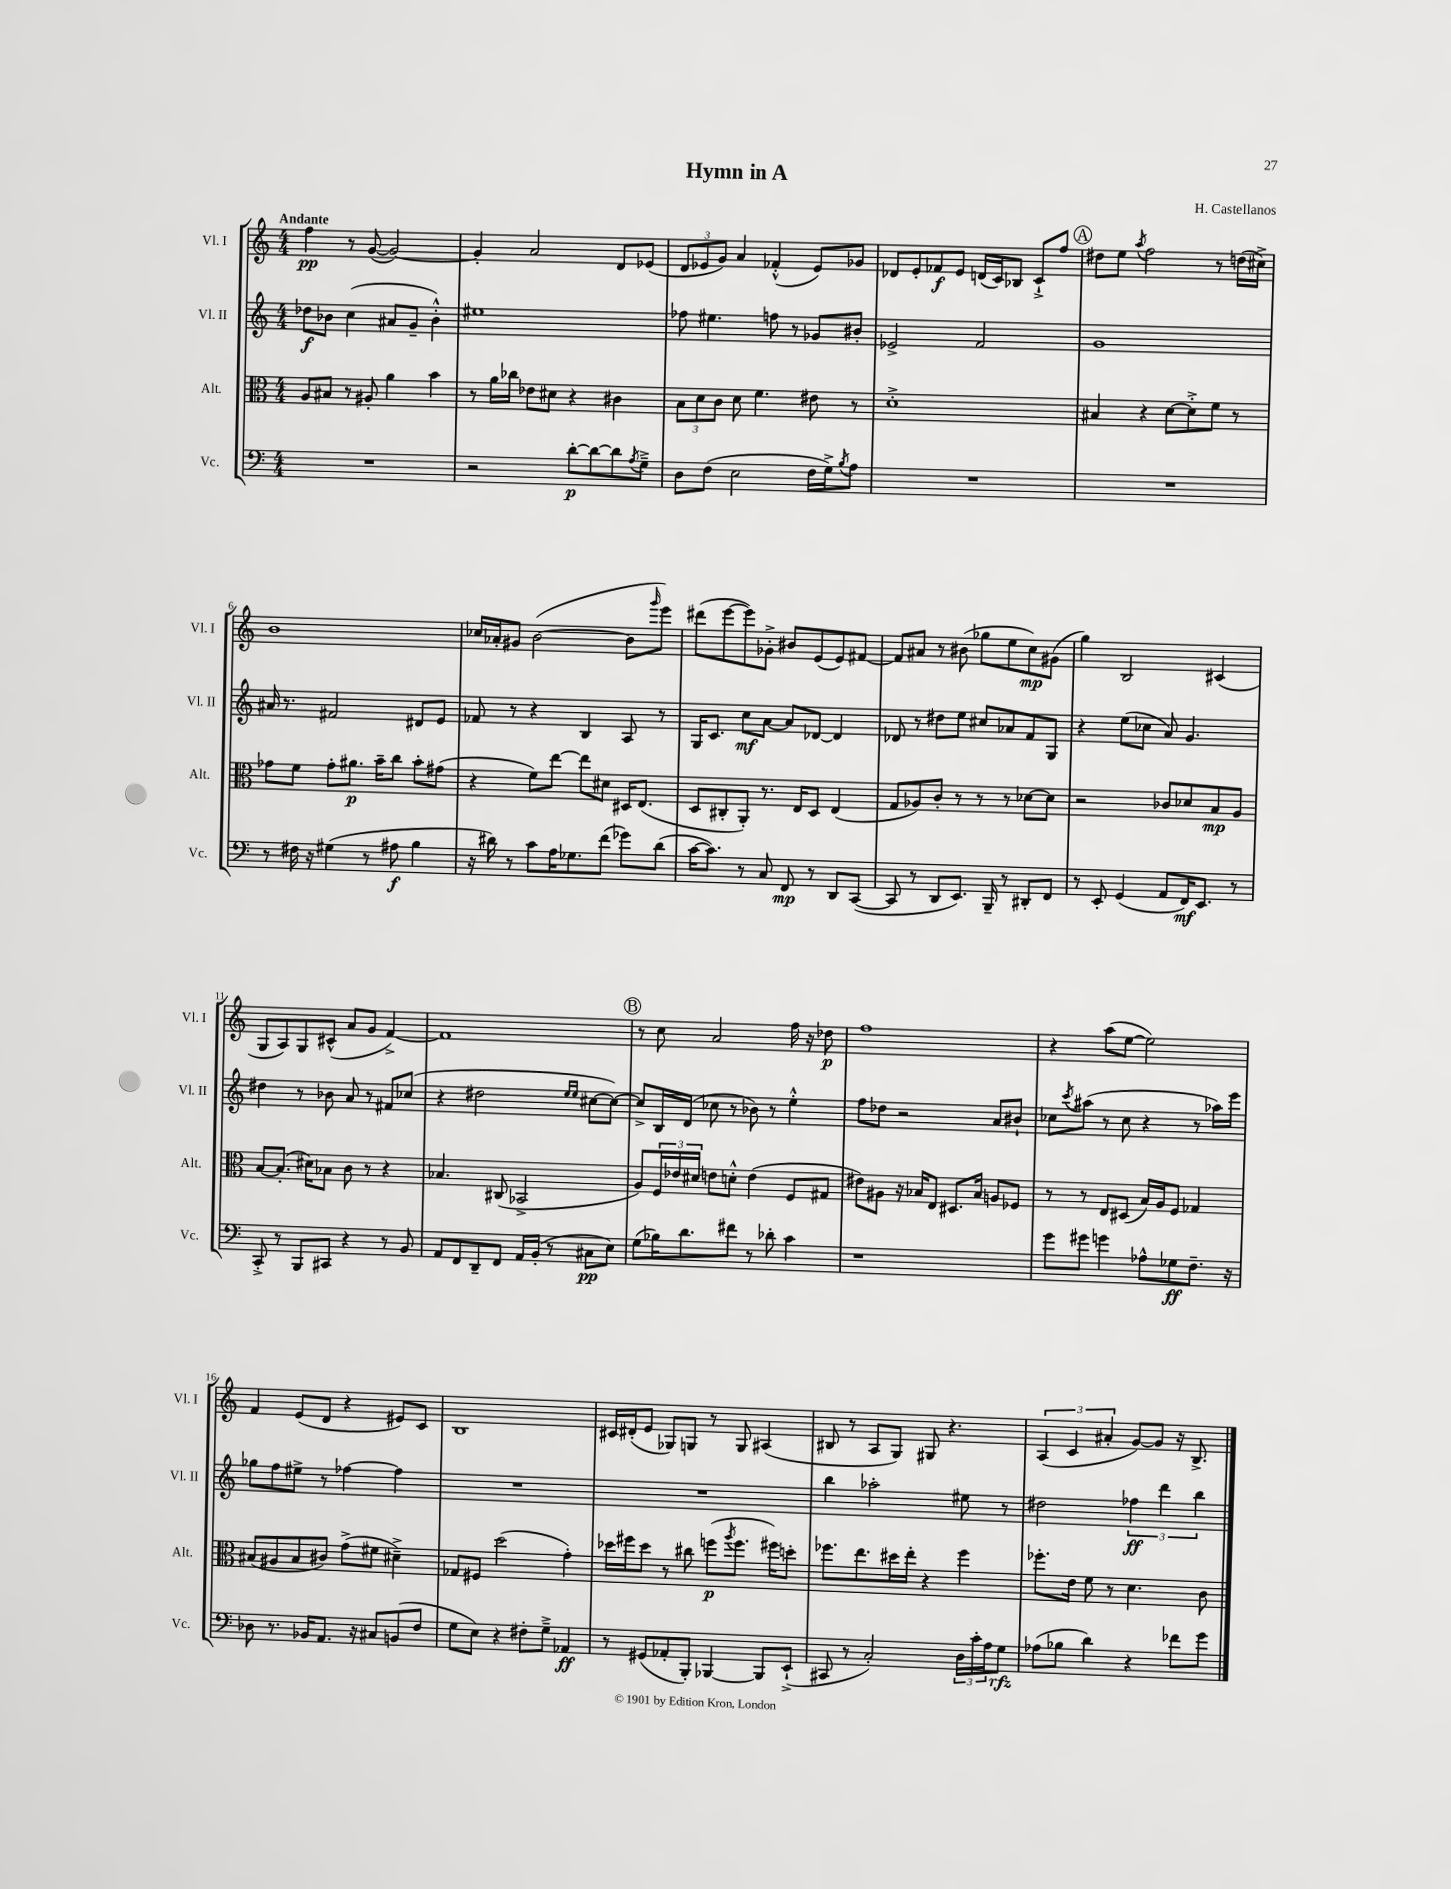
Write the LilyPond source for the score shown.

\header { title = "Hymn in A" composer = "H. Castellanos" }
<<
\new StaffGroup <<
\new Staff = "s0" \with { instrumentName = "Vl. I" shortInstrumentName = "Vl. I" } {
    \clef treble \key c \major \numericTimeSignature \time 4/4 \tempo "Andante"
    f''4\pp r8 g'8~( g'2~) |
    g'4-. a'2 d'8 ees'8( |
    \tuplet 3/2 { d'8 ees'8 g'8) } a'4 fes'4-.-^( ees'8) ges'8 |
    des'8 e'8-. fes'8\f e'8 d'16( c'16) bes8 c'8-!-> f''8 |
    \mark \markup { \circle "A" } dis''8 e''8 \acciaccatura { a''8 } f''2 r8 d''16( cis''16->) |
    b'1 |
    ces''16 aes'16-. gis'8 b'2~( b'8 \grace { g'''16 } e'''8) |
    dis'''8( e'''8~ e'''8) ges'8-.-> bis'8 e'8( e'8) fis'8~ |
    fis'8 ais'8 r8 bis'8( ges''8 e''8 c''8\mp) gis'8( |
    g''4) b2 cis'4( |
    g8 a8) g8 cis'8-^( a'8 g'8 f'4~->) |
    f'1 |
    \mark \markup { \circle "B" } r8 c''8 a'2 f''16 r16 des''8\p |
    f''1 |
    r4 a''8( e''8~ e''2) |
    f'4 e'8( d'8 r4 eis'8) c'8 |
    b1 |
    cis'16 dis'16-.( e'8 ges8) g8 r8 g8 ais4( |
    bis8 r8 a8 g8) gis8 r4. |
    \tuplet 3/2 { a4( c'4 ais'4-. } g'8~) g'8 r16 b8.-> \bar "|." |
}
\new Staff = "s1" \with { instrumentName = "Vl. II" shortInstrumentName = "Vl. II" } {
    \clef treble \key c \major \numericTimeSignature \time 4/4
    des''8\f bes'8 c''4( ais'8 g'8-- bes'4-.-^) |
    eis''1 |
    fes''8 eis''4. f''8 r8 ges'8 bis'8-. |
    ees'2-> f'2 |
    \mark \markup { \circle "A" } g'1 |
    ais'16 r8. fis'2 dis'8 e'8 |
    fes'8 r8 r4 b4 a8 r8 |
    g16 c'8. c''8\mf a'8~ a'8 des'8~ des'4 |
    des'8 r8 dis''8 e''8 cis''8 aes'8 f'8 g8 |
    r4 e''8( ces''8 a'8) g'4. |
    dis''4 r8 bes'8 a'8 r8 fis'8 ces''8( |
    r4 dis''2 \grace { e''16 e''16 } cis''8~ cis''8~) |
    \mark \markup { \circle "B" } cis''8-> b16 d'16( ces''8 r8 bes'8) r8 e''4-.-^ |
    f''8 des''8 r2 a'8 bis'8-! |
    ces''8 \acciaccatura { c'''8 } ais''8( r8 ces''8 r4 r8 aes''16) e'''16 |
    ges''8 f''8 eis''8-> r8 fes''4~ fes''4 |
    R1 |
    R1 |
    b''4 aes''2-. eis''8 r8 |
    dis''2 \tuplet 3/2 { fes''4\ff d'''4 b''4 } \bar "|." |
}
\new Staff = "s2" \with { instrumentName = "Alt." shortInstrumentName = "Alt." } {
    \clef alto \key c \major \numericTimeSignature \time 4/4
    a8 bis8 r8 ais8-. a'4 b'4 |
    r8 a'16 ces''16 ees'8 dis'8 r4 cis'4 |
    \tuplet 3/2 { b8 d'8 c'8 } d'8 f'4. eis'8 r8 |
    d'1-.-> |
    \mark \markup { \circle "A" } bis4 r4 d'8~ d'8-.-> f'8 r8 |
    ges'8 f'8 ges'8-. ais'8.\p b'16-- c''8 b'8-. gis'8( |
    r4 f'8) e''8~ e''8 dis'8 dis16 e8.( |
    d8 cis8-. a,8-.) r8. e16 d8 e4( |
    g8 aes8) c'8-. r8 r8 r8 des'8~ des'8 |
    r2 ces'8 des'8 b8\mp a8 |
    b8~ b8.-.( dis'16) bes8 c'8 r8 r4 |
    bes4. cis8( bes,2-> |
    \mark \markup { \circle "B" } a8) \tuplet 3/2 { f16 ees'16 dis'16 } e'8 d'8-.-^ e'4( f8 gis8 |
    eis'8) ais8 r16 bes16 e8 dis8. bes16 a8 fes8 |
    r8 r8 e8 dis8( b16) a16 f8 ges4 |
    bis8( ais8 bis8 cis'8) g'8->( fis'8 dis'4--->) |
    ges8 fis8 d''2( g'4-.) |
    des''16 fis''16 des''8 r8 cis''8 f''8\p( \acciaccatura { a''8 } f''8. fis''16) d''8-. |
    fes''8. e''8. dis''16 e''16-. r4 fes''4 |
    fes''8.-. e'16 f'8 r8 d'4. c'8 \bar "|." |
}
\new Staff = "s3" \with { instrumentName = "Vc." shortInstrumentName = "Vc." } {
    \clef bass \key c \major \numericTimeSignature \time 4/4
    R1 |
    r2 d'8~-.\p d'8~ d'8 \acciaccatura { a8 } g8---> |
    d8 f8( e2 f16 g16->) \acciaccatura { b8 } a8 |
    R1 |
    \mark \markup { \circle "A" } R1 |
    r8 fis16 r16 gis4( r8 ais8\f b4 |
    r16 dis'16) r8 c'8 a16 ges8. f'8( ges'8) dis'8( |
    c'16~ c'8.) r8 c8 f,8\mp r8 d,8 c,8~( |
    c,8 r8 d,8 e,8.) b,,16-- r8 dis,8-. f,8 |
    r8 e,8-. g,4( a,8 f,16\mf) e,8. r8 |
    c,8-.-> r8 b,,8 cis,8 r4 r8 b,8 |
    a,8 f,8 d,8-- f,8 a,16 b,16-.( r8 cis8\pp e8) |
    \mark \markup { \circle "B" } g8( bes16) d'8. fis'8 r8 des'8-. c'4 |
    r1 |
    g'8 gis'8 g'4 aes8-^ ges8\ff f8.-- r16 |
    des8 r8. bes,16 a,8. r16 cis8 b,8( f8 |
    g8 e8) r4 fis8-. g8---> aes,4\ff |
    r8 gis,8( aes,8-. b,,8-.) bes,,4~ bes,,8 e,8-!->( |
    cis,8 r8 c2-.) \tuplet 3/2 { d16 c'16-. a16 } g8\rfz |
    aes8( bes8 d'4) r4 fes'8 g'8 \bar "|." |
}
>>
>>
